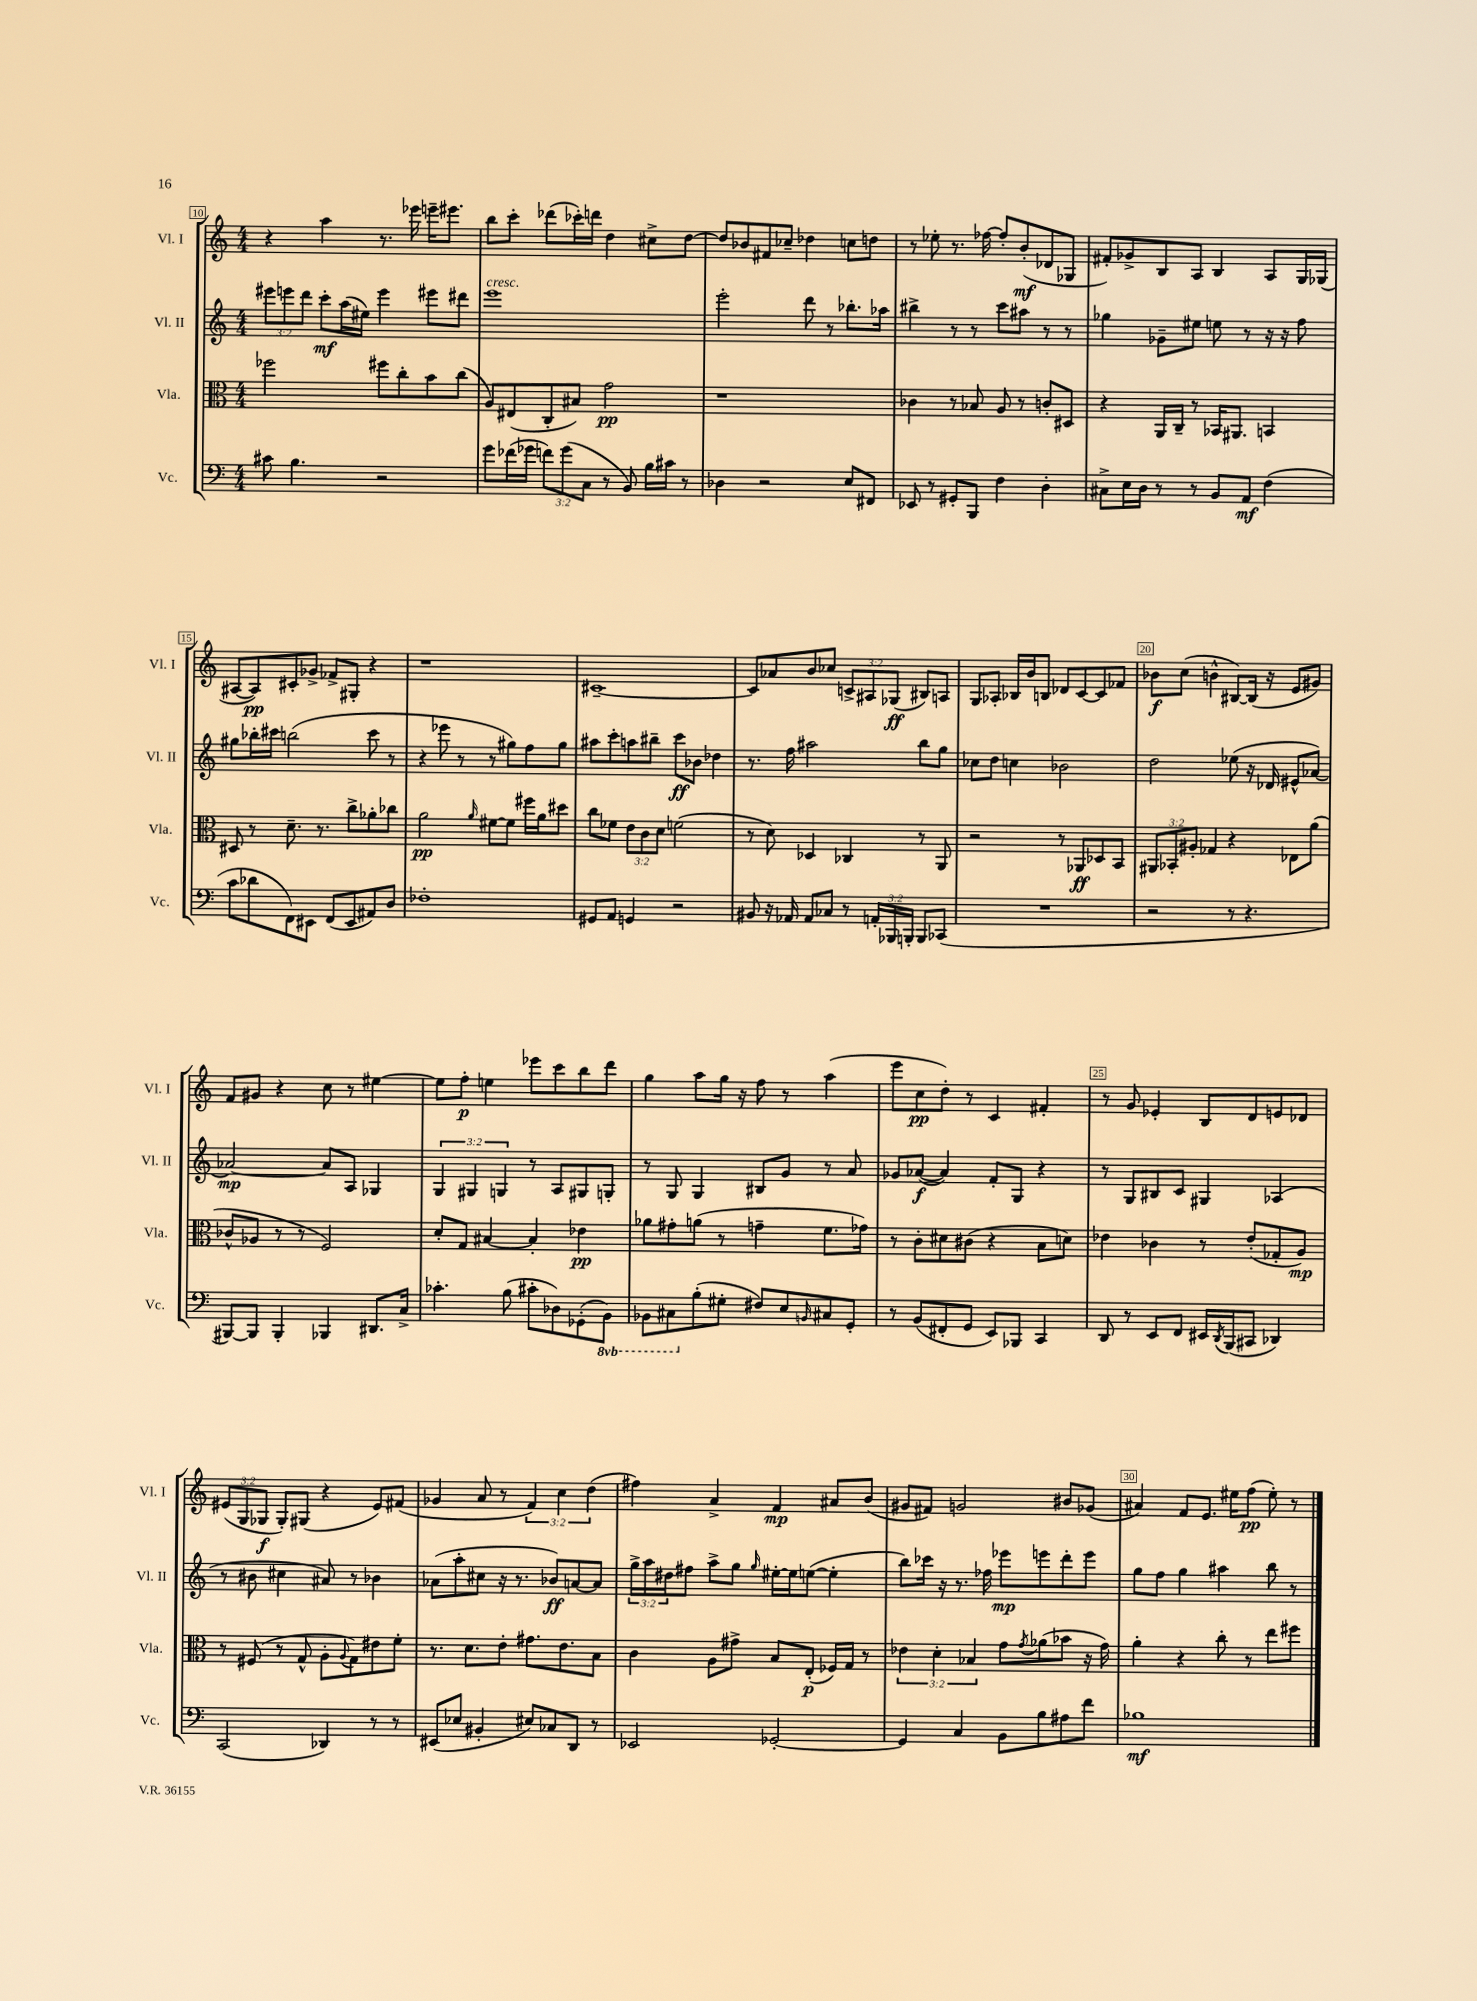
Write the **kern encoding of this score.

**kern	**kern	**kern	**kern
*staff4	*staff3	*staff2	*staff1
*clefF4	*clefC3	*clefG2	*clefG2
*k[]	*k[]	*k[]	*k[]
*M4/4	*M4/4	*M4/4	*M4/4
8c#\	2ff-\	12eee#\L	4r
.	.	12eee\	.
4.B\	.	.	.
.	.	12ddd\J	.
.	.	8ccc'\L	4aa\
.	.	(16aa\L	.
.	.	16ee#\JJ)	.
2r	8ff#\L	4eee\	8.r
.	8cc'\	.	.
.	.	.	16eee-\
.	8b\	8eee#\L	16eee~\LK
.	.	.	8.eee#\J
.	(8cc\J	8ddd#\J	.
=	=	=	=
8g\L	8A/L)	1eee	8bb\L
(16f-\L	(8E#/	.	8ccc'\J
16g-\JJ	.	.	.
12f\L)	8C'/	.	(8ddd-\L
(12g-\	.	.	.
.	8B#/J)	.	16ccc-'\L)
12C\J	.	.	.
.	.	.	16ddd\JJ
8r	2g\	.	4dd\
8BB/)	.	.	.
16B\LL	.	.	8cc#^\L
16c#\JJ	.	.	.
8r	.	.	[8dd\J
=	=	=	=
4D-\	1r	2eee'\	8dd/]L
.	.	.	8b-/
2r	.	.	8f#/
.	.	.	8cc-~/J
.	.	8ddd\	4dd-\
.	.	8r	.
8E/L	.	8.bb-'\L	8cc\L
8FF#/J	.	.	8dd\J
.	.	16aa-\Jk	.
=	=	=	=
8EE-/	4c-\	4bb#^\	8r
8r	.	.	8ee-'\
8GG#'/L	8r	8r	8.r
8BBB/J	8B-/	8r	.
.	.	.	[16ff-\
4F\	8A/	8ccc\L	8ff-'/]L
.	8r	8aa#\J	(8b'/
4D'\	8c'/L	8r	8d-/
.	8D#/J	8r	8G-/J
=	=	=	=
8C#^\L	4r	4gg-\	8f#'/L)
16E\L	.	.	8g-^/
16D\JJ	.	.	.
8r	16AA/LL	8g-~\L	8B/
.	16C~/JJ	.	.
8r	8r	8ee#\J	8A/J
8BB/L	16BB-/LK	8ee\	4B/
.	8.AA#/J	.	.
8AA/J	.	8r	.
(4F\	4BB/	16r	8A/L
.	.	16r	.
.	.	8ff\	16G/L
.	.	.	(16G-/JJ
=	=	=	=
8c\L	8D#/	8gg#\L	[8A#/L
8d-\	8r	16bb-'\L	8A#/])
.	.	16ccc#\JJ	.
8FF\)	8.d~\	(2bb\	8c#'/
8EE#\J	.	.	8g-^/J
.	8.r	.	.
(8FF/L	.	.	8f-^/L
8EE#/	8cc^\L	.	8G#'/J
8AA#/)	8a-'\	8ccc#\	4r
8D/J	8cc-\J	8r	.
=	=	=	=
1F-'	2a\	4r	1r
.	.	8eee-\	.
.	.	8r	.
.	16qqa/	.	.
.	[8f#\L	8r	.
.	8f#\]J	8gg#\L)	.
.	16ff#\LL	8ff\	.
.	16a\J	.	.
.	8dd#\J	8gg#\J	.
=	=	=	=
8GG#/L	8cc\L	8aa#\L	[1c#~
8AA/J	8f-\J	8ccc'\	.
4GG/	12e\L	8aa\	.
.	12c\	.	.
.	.	8bb#~\J	.
.	12d\J	.	.
2r	(2f\	8ccc\L	.
.	.	8b-\J	.
.	.	4dd-\	.
=	=	=	=
8BB#/	8r	8.r	8c#/]L
16r	8d\)	.	8a-/
16AA-/	.	16ff\	.
8AA-/L	4D-/	2aa#\	8b/
8C-/J	.	.	8cc-/J
8r	4C-/	.	12c^/L
.	.	.	12A#/
24AA'/LL	.	.	.
24BBB-/	.	.	(12G-/J
24BBB'/JJ	.	.	.
8BBB/L	8r	8bb\L	8B#/L)
(8CC-/J	8AA/	8gg\J	8A/J
=	=	=	=
1r	2r	8cc-\L	8G/L
.	.	8dd\J	8A-'/J
.	.	4cc\	16B-/LL
.	.	.	16b/J
.	.	.	8B/J
.	8r	2b-\	8d-/L
.	8AA-/L	.	[8c/
.	8D-/	.	8c/]
.	8BB/J	.	8f-/J
=	=	=	=
2r	12AA#/L	2dd\	8b-\L
.	12BB-'/	.	.
.	.	.	(8cc\J
.	12A#'/J	.	.
.	4G-/	.	4b^^\
8r	4r	(8ee-\	[8B#/L)
4.r	.	16r	(16B#/]Jk
.	.	16d-/	16r
.	8E-\L	8e#^^/L	8e/L
.	(8a\J	[8a-/J)	8g#/J)
=	=	=	=
[8BBB#/L)	8c-^^/L	2a-/_	8f/L
8BBB#/]J	8A-/J	.	8g#/J
4BBB#'/	8r	.	4r
.	8r	.	.
4BBB-/	2F/)	8a-/]L	8cc\
.	.	8A/J	8r
8.DD#/L	.	4G-/	[4ee#\
16C^/Jk	.	.	.
=	=	=	=
4.c-'\	8d'/L	6G/	8ee#\]L
.	8G/J	.	8ff'\J
.	.	6G#/	.
.	[4B#/	.	4ee\
.	.	6G/	.
(8B\	.	.	.
8c#'\L	4B#'/]	8r	8eee-\L
8D-\)	.	8A/L	8ccc\
(8GG-'\	4e-\	8G#/	8bb\
8BBB\J)	.	8G'/J	8ddd\J
=	=	=	=
8BBB-\L	8a-\L	8r	4gg\
8CC#\	8g#'\	8G/	.
(8B'\	(8a\J	4G/	8aa\L
8G#'\J	8r	.	16gg\Jk
.	.	.	16r
8F#/L)	4g~\	8B#/L	8ff\
8E/	.	8g/J	8r
16qqBB/	.	.	.
8C#/	8.f\L	8r	(4aa\
8GG'/J	.	8a/	.
.	16g-\Jk)	.	.
=	=	=	=
8r	8r	8g-/L	8eee\L
(8BB/L	8c'\L	([8a-/J	8cc\
8FF#'/	8d#\	4a-/])	8dd'\J)
8GG/J	(8c#\J	.	8r
8EE/L)	4r	8f'/L	4c/
8BBB-/J	.	8G/J	.
4CC/	8B\L	4r	4f#'/
.	8d\J)	.	.
=	=	=	=
8DD/	4e-\	8r	8r
8r	.	8G/L	8g/
8EE/L	4c-\	8B#/	4e-'/
8FF/J	.	8c/J	.
16EE#/LL	8r	4G#/	8B/L
8qDD/	.	.	.
(16BBB/J	.	.	.
8CC#/J	(8e-'/L	.	8d/
4DD-/)	8G-'/	(4A-/	8e/
.	8A/J)	.	8d-/J
=	=	=	=
(2CC/	8r	8r	(12e#/L
.	.	.	12G/
.	(8F#/	8b#\	.
.	.	.	12G-/J
.	8r	4cc#\	8G-'/L)
.	8G^^/	.	(8G#/J
4DD-/)	8A'\L	8a#/)	4r
.	8qqA/	.	.
.	8G\)	8r	.
8r	8e#\	4b-\	8e#/L)
8r	8f'\J	.	(8f#/J
=	=	=	=
(8EE#/L	8.r	(8a-\L	4g-/
8E-/J	.	8aa'\	.
.	8.d\L	.	.
4BB#'/	.	8cc#\J	8a/
.	8e'\J	16r	8r
.	.	8.r	.
8E#/L)	8.g#\L	.	6f/)
8C-/	.	8b-/L)	.
.	.	.	6cc\
.	8.e\	.	.
8DD/J	.	[8a/	.
.	.	.	(6dd\
8r	8B\J	8a/]J	.
=	=	=	=
2EE-/	4c\	24gg^\LL	4ff#\)
.	.	24aa\	.
.	.	24dd#\J	.
.	.	8ff#\J	.
.	8A\L	8aa^\L	4a^/
.	8g#^\J	8gg\J	.
.	.	16qqgg/	.
[2GG-'/	8B/L	[16ee#'\LL	4f/
.	.	16ee#\]J	.
.	(8E'/J	([8ee\J	.
.	16F-/LL)	4ee'\]	8a#/L
.	16G/JJ	.	.
.	8r	.	(8b/J
=	=	=	=
4GG-/]	6e-\	8bb\L)	8g#/L
.	.	16ccc-\Jk	8f#/J)
.	6d'\	.	.
.	.	16r	.
4C/	.	8.r	2g/
.	6B-/	.	.
.	.	16ff-\	.
8BB\L	8g\L	8eee-\L	.
.	8qg/	.	.
8B\	(8a-\	8eee\	.
8A#\	8b-\J	8ddd'\	8b#/L
8f\J	16r	8eee\J	(8g-/J
.	16g\)	.	.
=	=	=	=
1B-	4a'\	8gg\L	4a#/)
.	.	8ff\J	.
.	4r	4gg\	8f/L
.	.	.	8.e/J
.	8cc'\	4aa#\	.
.	.	.	16ee#\LK
.	8r	.	(8ff\J
.	8ee\L	8bb\	8ee#'\)
.	8ff#\J	8r	8r
==	==	==	==
*-	*-	*-	*-
